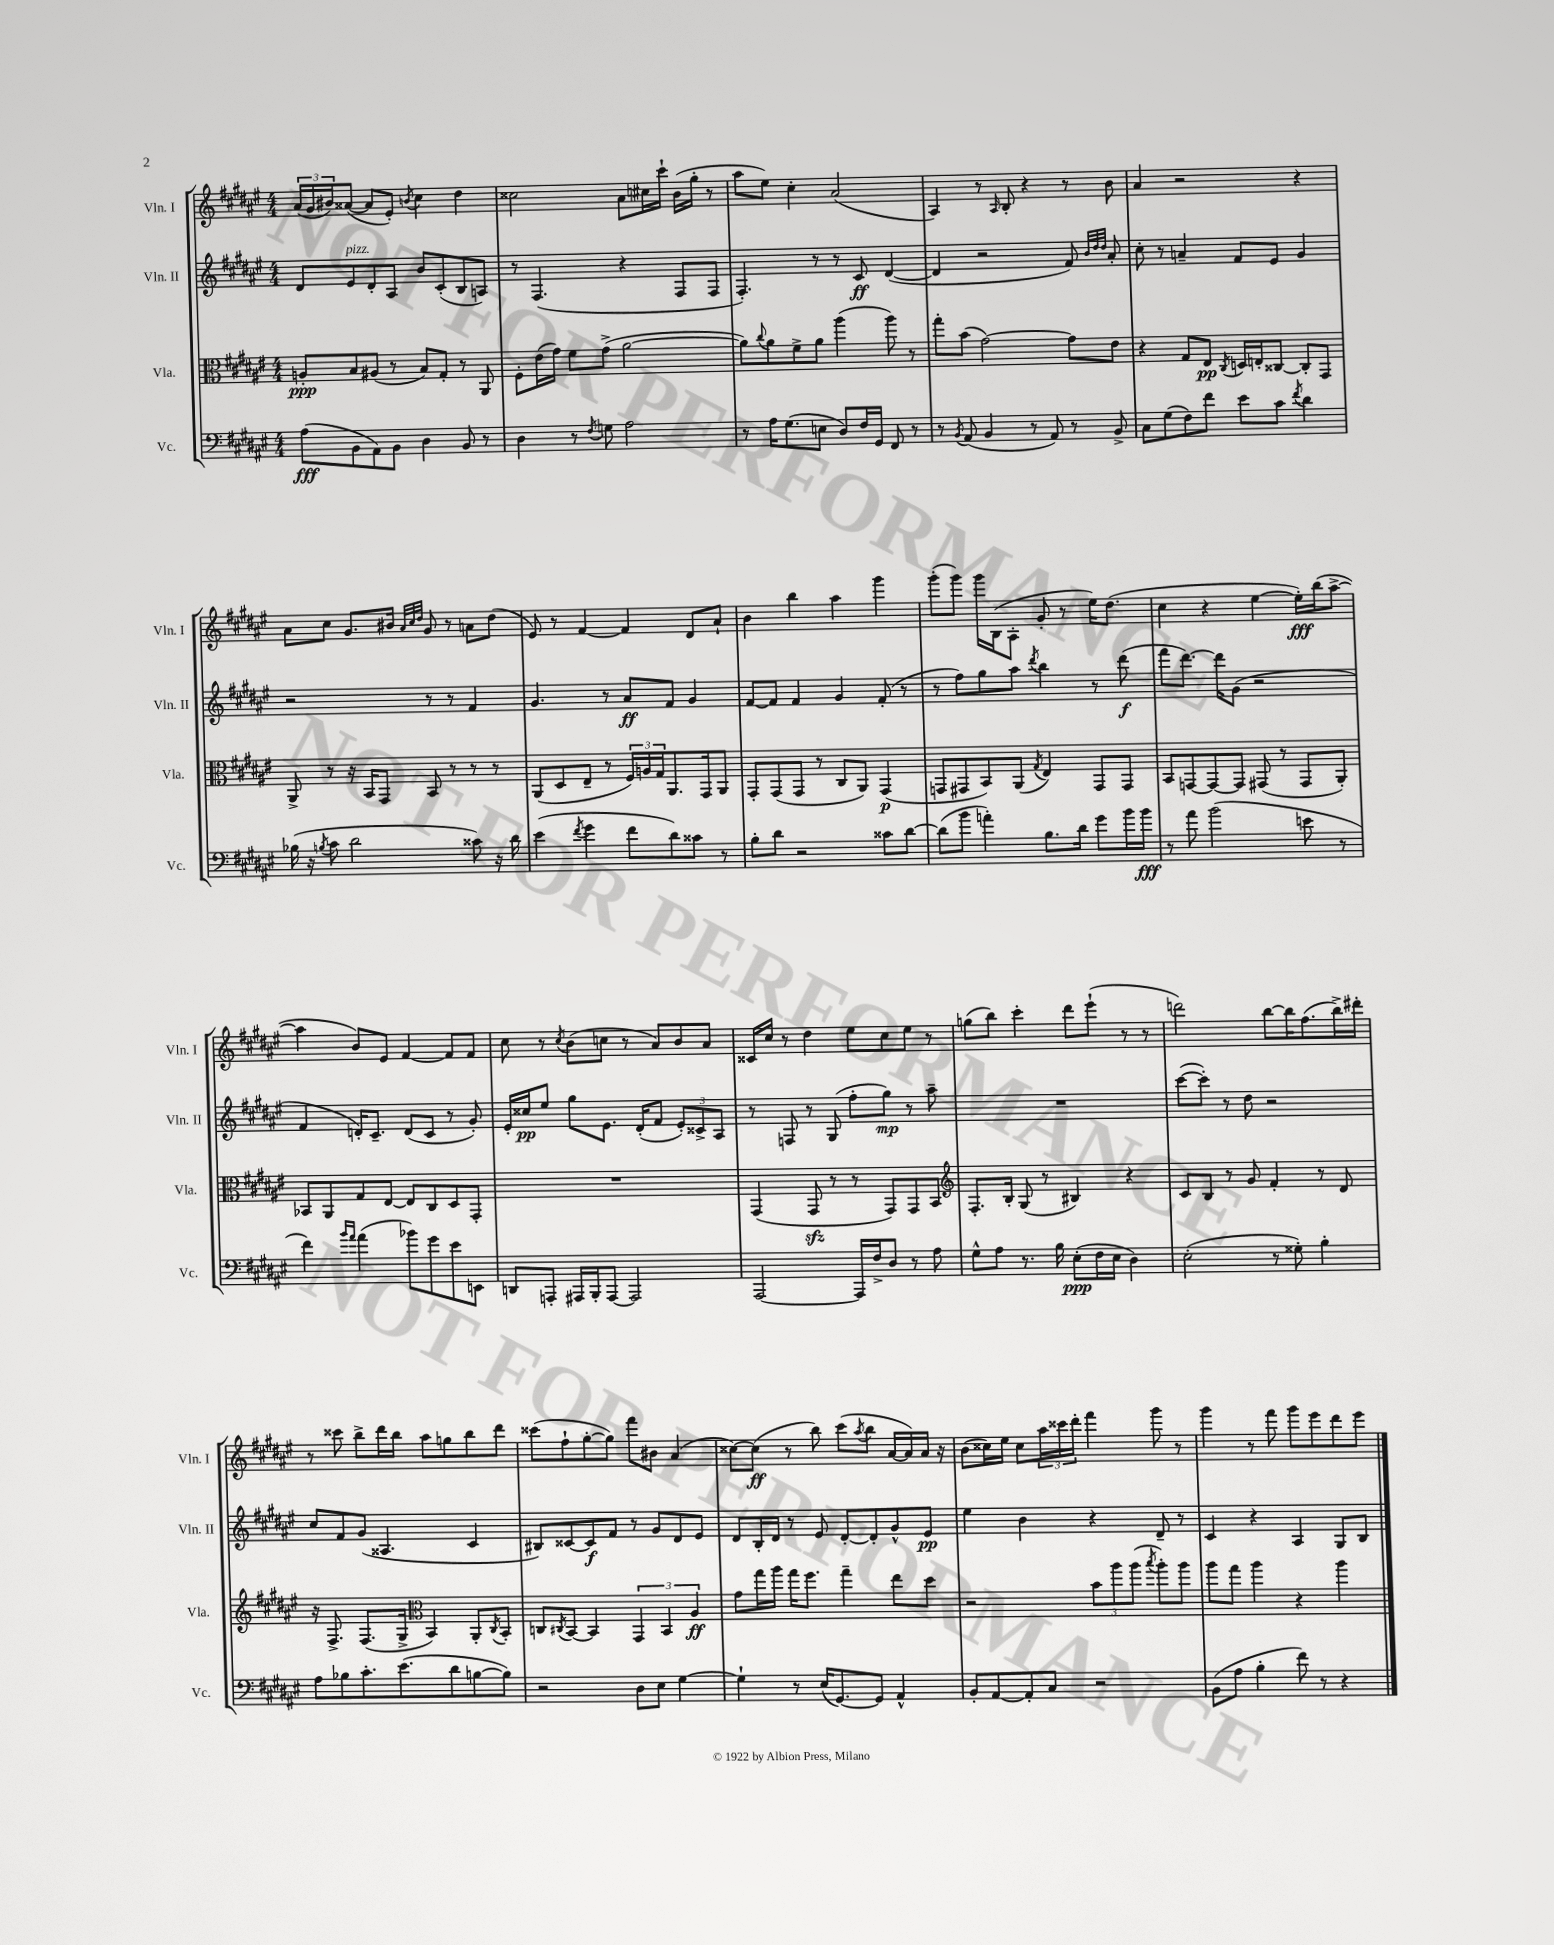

**kern	**kern	**kern	**kern
*staff4	*staff3	*staff2	*staff1
*clefF4	*clefC3	*clefG2	*clefG2
*k[f#c#g#d#a#e#]	*k[f#c#g#d#a#e#]	*k[f#c#g#d#a#e#]	*k[f#c#g#d#a#e#]
*M4/4	*M4/4	*M4/4	*M4/4
(8A#\L	8A'/L	8d#/L	(24a#/LL
.	.	.	24g#/
.	.	.	24b#/J)
8BB\	8B/	8e#/	([8a##/J
8AA#\)	(8A#/J	8d#'/	8a##/]L
8BB\J	8r	8A#/J	8e#'/J)
.	.	.	8qb/
4D#\	8B/L)	8b/L	4cc#\
.	8G#'/J	(8c#'/	.
8BB/	8r	8B/	4dd#\
8r	8AA#/	8A/J)	.
=	=	=	=
4D#\	8F#'\L	8r	2cc##\
.	(16e#\L	(4.F#/	.
.	16g#\JJ)	.	.
8r	8f#\L	.	.
8qF#/	.	.	.
8G\	(8g#^\J	.	.
2A#\	[2a#\	4r	8a#\L
.	.	.	16cc#\L
.	.	.	16ccc#`\JJ
.	.	8F#/L	(16b\LL
.	.	.	16gg#'\JJ
.	.	8F#/J	8r
=	=	=	=
8r	8a#\]L)	4.F#'/)	8aa#\L
.	8qqcc#/	.	.
16A#\LK	8a#\	.	8ee#\J)
(8.G#\	.	.	.
.	8f#^\	.	4cc#'\
8E\J	8a#\J	8r	.
8D#/L)	(4aa#\	8r	(2a#/
16F#/L	.	8c#/	.
16GG#/JJ	.	.	.
8FF#/	8aa#\)	([4d#/	.
8r	8r	.	.
=	=	=	=
8r	8gg#'\L	4d#/]	4A#/)
8qBB/	.	.	.
(8AA#/	(8b\J	.	.
4BB/	[2g#\)	2r	8r
.	.	.	16qqA#/
.	.	.	8B'/
8r	.	.	4r
8AA#/)	.	.	.
8r	8g#\]L	8f#/)	8r
.	.	32qqb/LLL	.
.	.	32qqdd#/	.
.	.	32qqdd#/JJJ	.
8BB^/	8e#\J	8a#'/	8b\
=	=	=	=
8C#\L	4r	8cc#'\	4a#/
(8G#\	.	8r	.
8F#\)	8G#/L	4a~/	2r
8f#\J	8E#/J	.	.
.	8qC#/	.	.
8e#\L	16D/LL	8f#/L	.
.	16E'/J	.	.
8c#\J	[8C##/J	8e#/J	.
8qf#/	.	.	.
4d#\	8C##'/]L	4g#/	4r
.	8GG#/J	.	.
=	=	=	=
(16B-\	8AA#^/	2r	8a#\L
16r	.	.	.
8qB/	.	.	.
8c#\	8r	.	8cc#\J
2d#\	16r	.	8.g#/L
.	16BB/LK	.	.
.	8GG#/J	.	.
.	.	.	16b#/Jk
.	.	.	32qqa#/LLL
.	.	.	32qqcc#/
.	.	.	32qqdd#/JJJ
.	8BB/	8r	8g#/
.	8r	8r	8r
8c##\)	8r	4f#/	8a\L
16r	8r	.	(8dd#\J
16d#\	.	.	.
=	=	=	=
(4e#\	(8AA#/L	4.g#/	8e#/)
.	8D#/	.	8r
8qf#/	.	.	.
4g#\	8E#~/J	.	[4f#/
.	8r	8r	.
8f#\L	24F#/LL)	8a#/L	4f#/]
.	24A/	.	.
.	24G#/J	.	.
8d#\)	8.AA#/	8f#/J	.
8c##\J	.	4g#/	8d#/L
.	16GG#/k	.	.
8r	8AA#/J	.	8a#`/J
=	=	=	=
8B'\L	8GG#'/L	[8f#/L	4b\
8d#\J	(8GG#/	8f#/]J	.
2r	8GG#/J	4f#/	4bb\
.	8r	.	.
.	8C#/L	4g#/	4aa#\
.	8AA#/J)	.	.
8c##\L	(4GG#/	(8f#'/	4ggg#\
[8d#\J	.	8r	.
=	=	=	=
(8d#\]L	8GG/L	8r	(8ggg#'\L
8b\J	8GG#/	8ff#\L)	8ggg#\J)
4a'\)	8BB/)	8gg#\	16ggg#\LL
.	.	.	(16B\J
.	(8AA#/J	8aa#\J	8A#'\J
.	8qG#/	8qddd#/	.
8.B\L	4E#/)	4bb\	8g#'/
.	.	.	8r
16d#\Jk	.	.	.
8g#\L	8GG#/L	8r	16ee#\LK)
.	.	.	(8.dd#\J
16b\L	8GG#/J	(8ddd#\	.
16b\JJ	.	.	.
=	=	=	=
8r	8BB/L	8fff#\L	4cc#\
8a#\	[8GG/	[8.ddd#\J)	.
(2b\	8GG/_	.	4r
.	.	16ddd#\]LK	.
.	8GG/]J	(8g#\J	.
.	(8GG#/	2r	[4ee#\
.	8r	.	.
8e\	8GG#/L	.	16ee#'\]LL)
.	.	.	(16bb\J
8r	8AA#'/J)	.	[8aa#^\J
=	=	=	=
4f#\)	8BB-/L	4f#/	4aa#\]
.	8AA#/	.	.
16qqb/LL	.	.	.
16qqa#/JJ	.	.	.
(4a#\	8G#/	16d'/LK)	8b/L)
.	.	8.c#~/J	.
.	[8E#/J	.	8e#/J
8b-\L)	8E#/]L	(8d/L	[4f#/
8g#\	8C#/	8c#/J	.
8e#\	8D#/	8r	8f#/]L
8EE\J	8GG#'/J	8g#'/)	8f#/J
=	=	=	=
8DD/L	1r	16e#'/LL	8cc#\
.	.	16cc##/J	.
8AAA'/J	.	8ee#/J	8r
.	.	.	8qcc#/
16AAA#/LL	.	8gg#\L	(8b\L
16BBB'/J	.	.	.
[8AAA#/J	.	8.e#\J	8cc\J
2AAA#/]	.	.	8r
.	.	(16d#'/LK	.
.	.	8f#/J	8a#/L)
.	.	12e#'/L)	8b/
.	.	12c##^/	.
.	.	.	8a#/J
.	.	12A#/J	.
=	=	=	=
[2AAA#/	(4GG#/	8r	16c##/LL
.	.	.	16cc#/JJ
.	.	8F/	8r
.	8GG#/	8r	4dd#\
.	8r	(8G#/	.
16AAA#/]LL	8r	8ff#'\L	8ee#\L
16F#^/J	.	.	.
8D#/J	8GG#/L)	8gg#\J)	8cc#\
8r	8GG#/	8r	8ee#\J
8A#\	8BB/J	8aa#~\	8r
=	=	=	=
*	*clefG2	*	*
8G#^^\L	8.F#'/L	1r	(8gg\L
8A#\J	.	.	8bb\J)
.	16B'/Jk	.	.
8.r	(8G#/	.	4ccc#'\
.	8r	.	.
16B\	.	.	.
(8E#'\L	4B#/)	.	8ddd#\L
16F#\L	.	.	(8eee#`\J
16E#\JJ	.	.	.
4D#\)	4r	.	8r
.	.	.	8r
=	=	=	=
(2E#'\	8c#/L	([8ccc#\L	2ddd\)
.	8B/J	8ccc#'\]J)	.
.	8r	8r	.
.	8g#/	8dd#\	.
8r	4f#'/	2r	[8bb\L
8G##'\)	.	.	16bb\]K
.	.	.	(8.ff#\
4B'\	8r	.	.
.	8d#/	.	16bb^\L)
.	.	.	16ddd#'\JJ
=	=	=	=
8A#\L	16r	8cc#/L	8r
.	8.F#^/	.	.
8B-\	.	8f#/	8ccc##\
8.c#'\	(8.F#/L	(8g#/J	8bb^\L
.	.	4.A##/	16ddd#\L
(8.e#\	16G#^/Jk	.	16bb\JJ
*	*clefC3	*	*
.	4BB/)	.	8aa#\L
8d#\	.	.	8gg\
[8B\	8AA#'/L	4c#/	8bb\
.	8qC#/	.	.
8B\]J)	8BB'/J	.	8ddd#\J
=	=	=	=
2r	8C/L	8B#/L)	(8ccc##\L
.	8qC#/	.	.
.	[8BB/J	[8c##/	8ff#`\
.	4BB/]	8c##/]	[8gg#'\
.	.	8f#/J	8gg#\]J)
8D#\L	6GG#/	8r	8fff#\L
8E#\J	.	8g#/L	8b#\J
.	6BB/	.	.
[4G#\	.	8d#/	(4a#/
.	6A#/	.	.
.	.	8e#/J	.
=	=	=	=
4G#`\]	8g#\L	8d#/L	[8cc##\L)
.	16gg#\L	16B'/L	(8cc##\]J
.	16aa#\JJ	16d#/JJ	.
8r	16gg#\LK	8r	8r
.	8.ff#\J	.	.
(16E#/LK	.	8e#/	8bb\)
[8.GG#/)	.	.	.
.	4gg#~\	[8d#'/L	(8ccc#\L
.	.	.	8qaa#/
8GG#/]J	.	8d#'/]	8bb\J
4AA#^^/	8ee#\L	8g#^^/	[16a#/LL
.	.	.	16a#/])
.	8dd#\J	8e#/J	16a#/JJ
.	.	.	16r
=	=	=	=
8BB'/L	2r	4ee#\	(8b\L
[8AA#/	.	.	16cc##\L)
.	.	.	16ee#\JJ
8AA#'/]	.	4b\	8cc##\L
8C#/J	.	.	24aa#\L
.	.	.	24ccc##\
.	.	.	24ddd#'\JJ
2r	12b\L	4r	4fff#\
.	12aa#\	.	.
.	(12aa#\J	.	.
.	8qbb/	.	.
.	8aa#'\L)	8d#~/	8ggg#\
.	8aa#\J	8r	8r
=	=	=	=
(8BB\L	8aa#\L	4c#/	4ggg#\
8A#\J	8gg#\J	.	.
4B'\	4aa#\	4r	8r
.	.	.	8fff#\
8f#\)	4r	4A#/	8ggg#\L
8r	.	.	8eee#\
4r	4aa#\	8G#/L	8ddd#\
.	.	8B/J	8eee#\J
==	==	==	==
*-	*-	*-	*-
